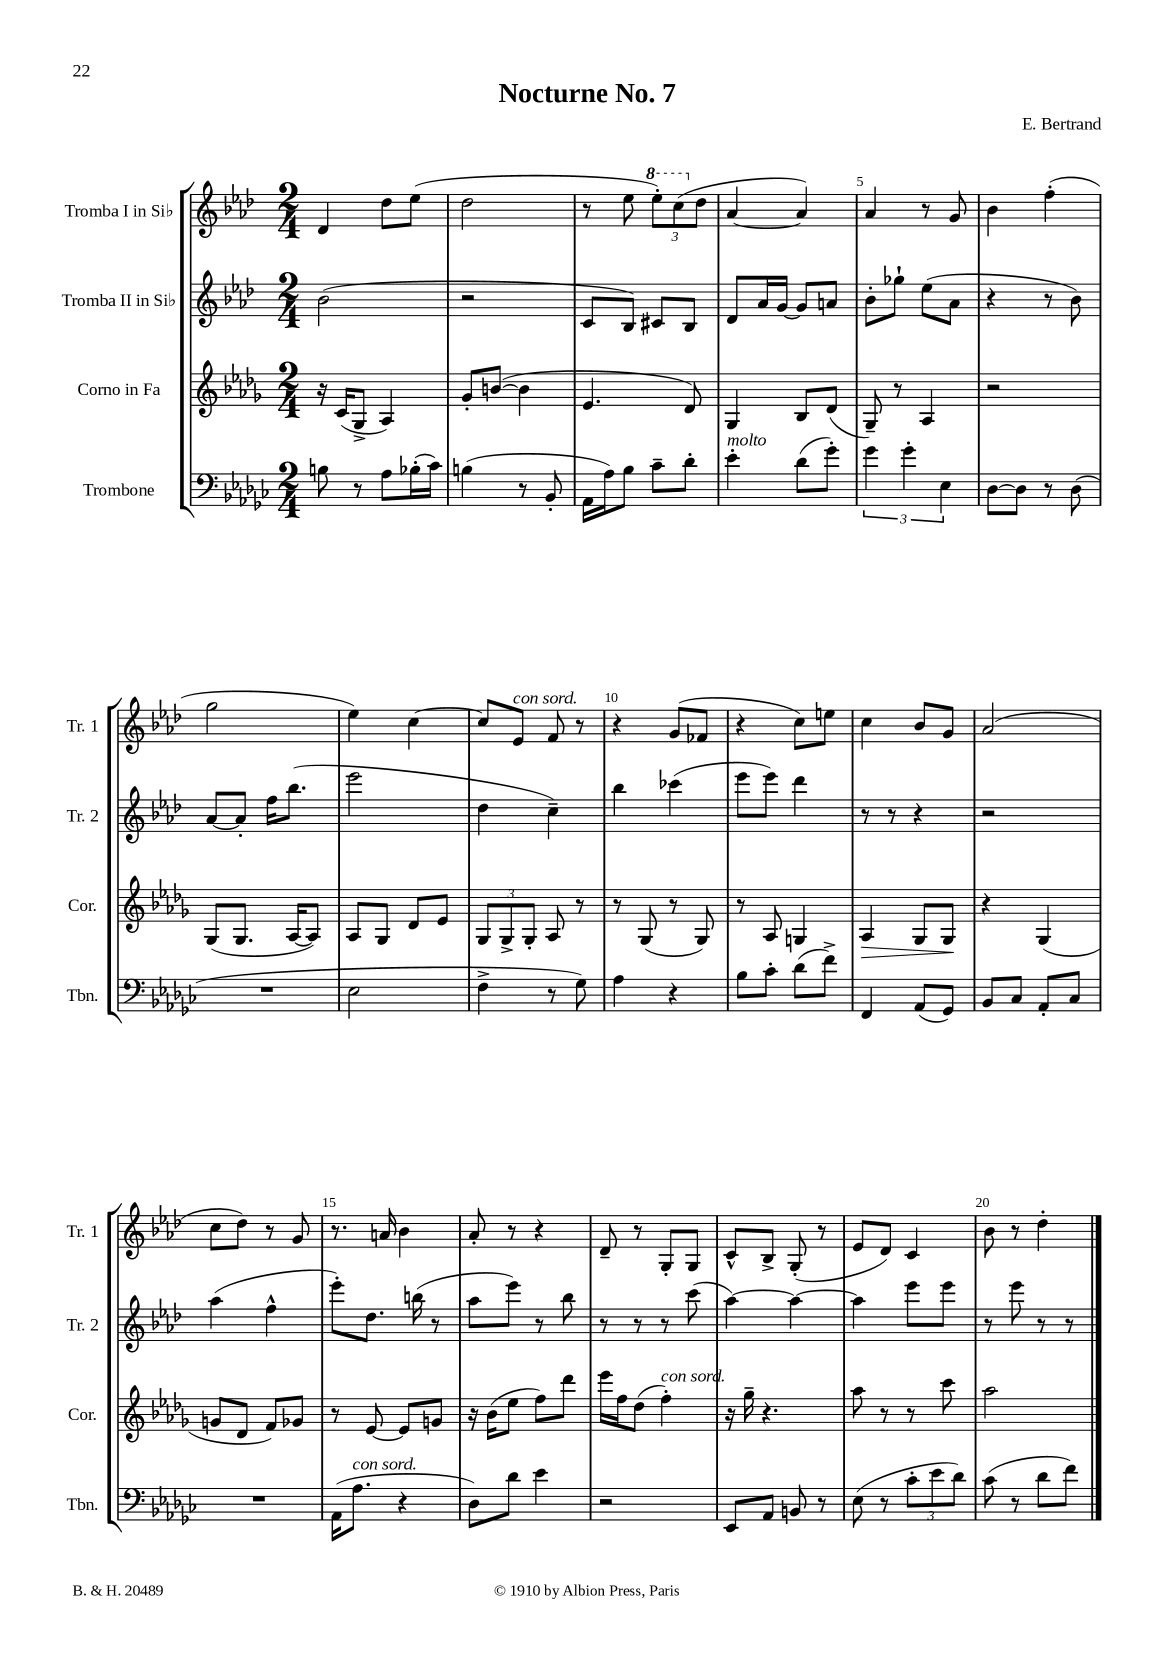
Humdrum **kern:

**kern	**kern	**dynam	**kern	**kern
*part4	*part3	*part3	*part2	*part1
*staff4	*staff3	*staff3	*staff2	*staff1
*I"Trombone	*I"Corno in Fa	*	*I"Tromba II in Si♭	*I"Tromba I in Si♭
*I'Tbn.	*I'Cor.	*	*I'Tr. 2	*I'Tr. 1
*clefF4	*clefG2	*	*clefG2	*clefG2
*k[b-e-a-d-g-c-]	*k[b-e-a-d-g-]	*	*k[b-e-a-d-]	*k[b-e-a-d-]
*M2/4	*M2/4	*	*M2/4	*M2/4
=1	=1	=1	=1	=1
8Bn\	16r	.	(2b-\	4d-/
.	(16c/KL	.	.	.
8r	8G-^/J	.	.	.
8A-\L	4A-/)	.	.	8dd-\L
(16B-X'\L	.	.	.	(8ee-\J
16c-\JJ)	.	.	.	.
=2	=2	=2	=2	=2
(4Bn\	8g-'/L	.	2r	2dd-\
.	([8bn/J	.	.	.
8r	4b\]	.	.	.
8BB-'/	.	.	.	.
=3	=3	=3	=3	=3
16AA-\LL	4.e-/	.	8c/L	8r
16A-\J)	.	.	.	.
8B-\J	.	.	8B-/J)	8ee-\
*	*	*	*	*8va
8c-~\L	.	.	8c#X/L	12eee-'\L)
.	.	.	.	(12ccc\
8d-'\J	8d-/)	.	8B-/J	.
*	*	*	*	*X8va
.	.	.	.	12dd-\J
=4	=4	=4	=4	=4
!LO:TX:a:i:t=molto	!	!	!	!
4e-'\	4G-/	.	8d-/L	[4a-/
.	.	.	16a-/L	.
.	.	.	[16g/JJ	.
(8d-\L	8B-/L	.	8g/L]	4a-/])
8g-'\J)	(8d-/J	.	8an/J	.
=5	=5	=5	=5	=5
6g-\	8G-~/)	.	8b-'\L	4a-/
.	8r	.	8gg-X`\J	.
6g-'\	.	.	.	.
.	4A-/	.	(8ee-\L	8r
6E-\	.	.	.	.
.	.	.	8a-\J	8g/
=6	=6	=6	=6	=6
[8D-\L	2r	.	4r	4b-\
8D-\J]	.	.	.	.
8r	.	.	8r	(4ff'\
(8D-\	.	.	8b-\)	.
!!LO:LB:g=z
=7	=7	=7	=7	=7
2r	(8G-/L	.	[8a-/L	2gg\
.	8.G-/J	.	8a-'/J]	.
.	.	.	16ff\KL	.
.	[16A-/KL	.	(8.bb-\J	.
.	8A-/J])	.	.	.
=8	=8	=8	=8	=8
2E-\	8A-/L	.	2eee-\	4ee-\)
.	8G-/J	.	.	.
.	8d-/L	.	.	[4cc\
.	8e-/J	.	.	.
=9	=9	=9	=9	=9
4F^\	12G-/L	.	4dd-\	8cc/L]
.	12G-^/	.	.	.
!	!	!	!	!LO:TX:a:i:t=con sord.
.	.	.	.	8e-/J
.	12G-'/J	.	.	.
8r	8A-/	.	4cc~\)	8f/
8G-\)	8r	.	.	8r
=10	=10	=10	=10	=10
4A-\	8r	.	4bb-\	4r
.	(8G-/	.	.	.
4r	8r	.	(4ccc-X\	(8g/L
.	8G-/)	.	.	8f-X/J
=11	=11	=11	=11	=11
8B-\L	8r	.	8eee-\L	4r
8c-'\J	8A-/	.	8eee-\J)	.
(8d-\L	4Gn/	.	4ddd-\	8cc\L)
8f^\J)	.	.	.	8een\J
=12	=12	=12	=12	=12
!	!	!LO:HP:b	!	!
4FF/	4A-/	>	8r	4cc\
.	.	.	8r	.
(8AA-/L	8G-/L	.	4r	8b-/L
8GG-/J)	8G-/J	.	.	8g/J
.	.	]	.	.
=13	=13	=13	=13	=13
8BB-/L	4r	.	2r	(2a-/
8C-/J	.	.	.	.
8AA-'/L	(4G-/	.	.	.
8C-/J	.	.	.	.
!!LO:LB:g=z
=14	=14	=14	=14	=14
2r	8gn/L	.	(4aa-\	8cc\L
.	8d-/J	.	.	8dd-\J)
.	8f/L)	.	4ff^^\	8r
.	8g-X/J	.	.	8g/
=15	=15	=15	=15	=15
(16AA-\KL	8r	.	8eee-'\L)	8.r
!LO:TX:a:i:t=con sord.	!	!	!	!
8.A-\J	.	.	.	.
.	[8e-/	.	8.dd-\J	.
.	.	.	.	16an/
4r	8e-/L]	.	.	4b-\
.	.	.	(16bbn\	.
.	8gn/J	.	8r	.
=16	=16	=16	=16	=16
8D-\L)	16r	.	8aa-\L	8a-'/
.	(16b-\KL	.	.	.
8d-\J	8ee-\J	.	8eee-\J)	8r
4e-\	8ff\L)	.	8r	4r
.	8ddd-\J	.	8bb-\	.
=17	=17	=17	=17	=17
2r	16eee-\LL	.	8r	8d-~/
.	16ff\J	.	.	.
.	(8dd-\J	.	8r	8r
!	!LO:TX:a:i:t=con sord.	!	!	!
.	4ff'\)	.	8r	8G'/L
.	.	.	(8ccc\	8G/J
=18	=18	=18	=18	=18
8EE-/L	16r	.	[4aa-\)	8c^^/L
.	16gg-~\	.	.	.
8AA-/J	4.r	.	.	8B-^/J
8BBn/	.	.	4aa-\_	(8G'/
8r	.	.	.	8r
=19	=19	=19	=19	=19
(8E-\	8aa-\	.	4aa-\]	8e-/L
8r	8r	.	.	8d-/J)
12c-'\L	8r	.	8eee-\L	4c/
12e-\	.	.	.	.
.	8ccc\	.	8eee-\J	.
12d-\J)	.	.	.	.
=20	=20	=20	=20	=20
(8c-\	2aa-\	.	8r	8b-\
8r	.	.	8eee-\	8r
8d-\L	.	.	8r	4dd-'\
8f\J)	.	.	8r	.
==	==	==	==	==
*-	*-	*-	*-	*-
